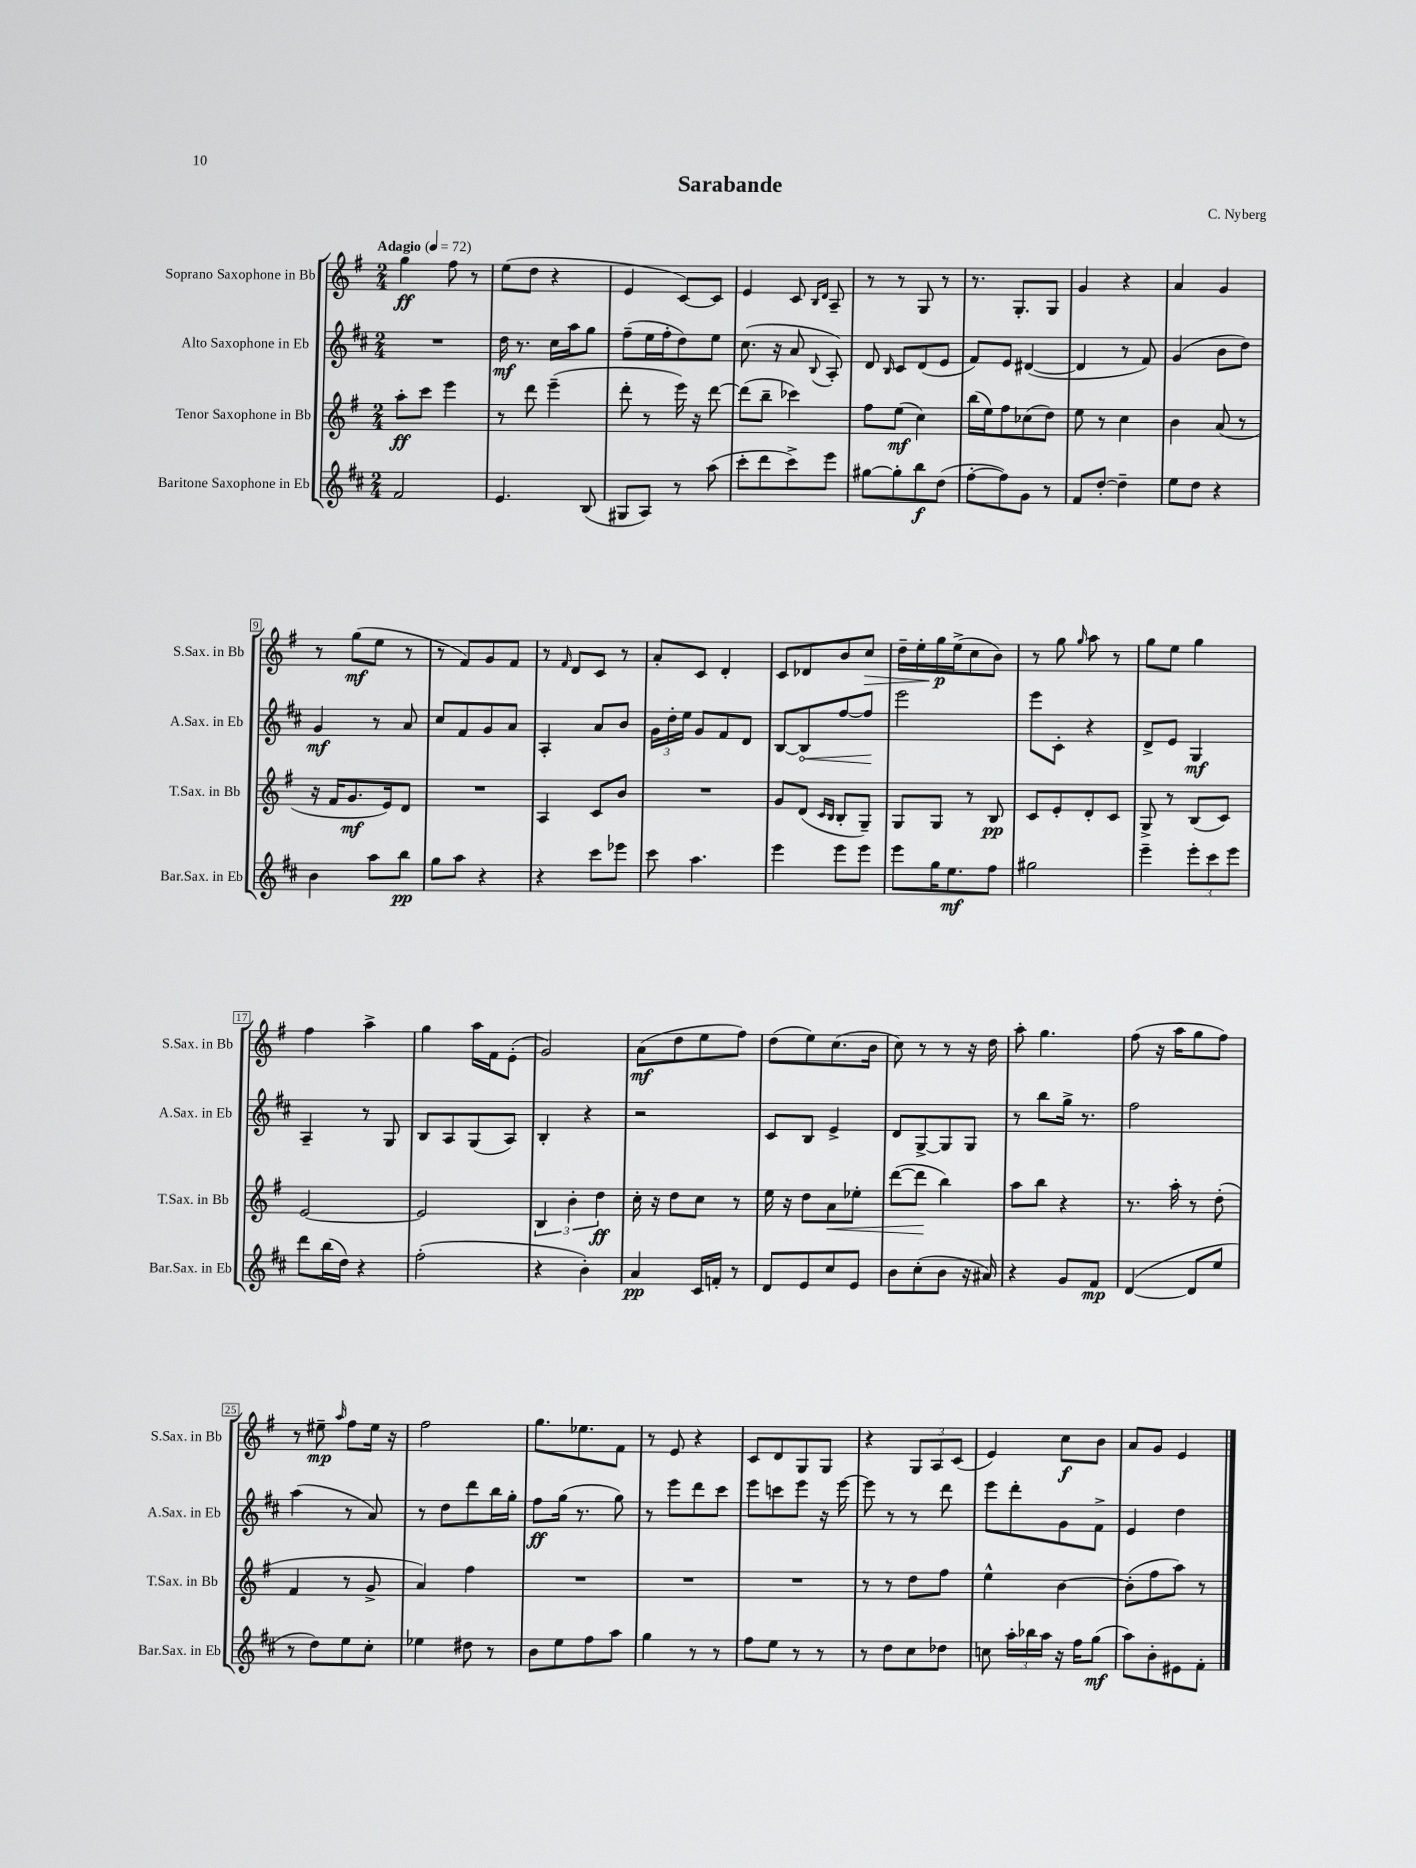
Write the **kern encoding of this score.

**kern	**dynam	**kern	**dynam	**kern	**dynam	**kern	**dynam
*part4	*part4	*part3	*part3	*part2	*part2	*part1	*part1
*staff4	*staff4	*staff3	*staff3	*staff2	*staff2	*staff1	*staff1
*I"Baritone Saxophone in Eb	*	*I"Tenor Saxophone in Bb	*	*I"Alto Saxophone in Eb	*	*I"Soprano Saxophone in Bb	*
*I'Bar.Sax. in Eb	*	*I'T.Sax. in Bb	*	*I'A.Sax. in Eb	*	*I'S.Sax. in Bb	*
*clefG2	*	*clefG2	*	*clefG2	*	*clefG2	*
*k[f#c#]	*	*k[f#]	*	*k[f#c#]	*	*k[f#]	*
*M2/4	*	*M2/4	*	*M2/4	*	*M2/4	*
*MM72	*	*MM72	*	*MM72	*	*MM72	*
=1	=1	=1	=1	=1	=1	=1	=1
!	!	!	!	!	!	!LO:TX:a:B:t=Adagio	!
2f#/	.	8aa'\L	ff	2r	.	4gg\	ff
.	.	8ccc\J	.	.	.	.	.
.	.	4eee\	.	.	.	8ff#\	.
.	.	.	.	.	.	8r	.
=2	=2	=2	=2	=2	=2	=2	=2
4.e/	.	8r	.	16dd\	mf	(8ee\L	.
.	.	.	.	8.r	.	.	.
.	.	8ddd\	.	.	.	8dd\J	.
.	.	(4eee~\	.	16cc#\LL	.	4r	.
.	.	.	.	16aa\J	.	.	.
(8B/	.	.	.	8gg\J	.	.	.
=3	=3	=3	=3	=3	=3	=3	=3
8G#X/L	.	8ddd'\	.	(8ff#~\L	.	4e/	.
8A/J)	.	8r	.	16ee\L	.	.	.
.	.	.	.	16ff#'\J	.	.	.
8r	.	16eee\)	.	8dd\)	.	[8c/L)	.
.	.	16r	.	.	.	.	.
(8aa\	.	[8ddd\	.	8ee\J	.	8c/J]	.
=4	=4	=4	=4	=4	=4	=4	=4
8ccc#'\L	.	(8ddd\L]	.	(8.cc#\	.	4e/	.
8ddd\	.	8bb~\J	.	.	.	.	.
.	.	.	.	16r	.	.	.
8ccc#^\)	.	4ccc-X\)	.	8a/	.	8c/	.
.	.	.	.	.	.	16qqB/LL	.
.	.	.	.	8qqB/	.	16qqd/JJ	.
8eee\J	.	.	.	8A'/)	.	8A~/	.
=5	=5	=5	=5	=5	=5	=5	=5
[8gg#X\L	.	8ff#\L	.	8d/	.	8r	.
.	.	.	.	16qqB/	.	.	.
8gg#'\]	.	(8ee\J	mf	8c#/L	.	8r	.
8bb\	f	4cc\)	.	(8d/	.	8G/	.
(8dd\J	.	.	.	8e/J	.	8r	.
=6	=6	=6	=6	=6	=6	=6	=6
[8ff#'\L	.	(16bb\LL	.	8f#/L)	.	8.r	.
.	.	16ee\J)	.	.	.	.	.
8ff#\])	.	8ff#\	.	8e/J	.	.	.
.	.	.	.	.	.	8.G'/L	.
8g\J	.	(8cc-X\	.	([4d#X/	.	.	.
8r	.	8dd\J)	.	.	.	8G/J	.
=7	=7	=7	=7	=7	=7	=7	=7
8f#/L	.	8ee\	.	4d#/]	.	4g/	.
[8dd'/J	.	8r	.	.	.	.	.
4dd~\]	.	4cc\	.	8r	.	4r	.
.	.	.	.	8f#/)	.	.	.
=8	=8	=8	=8	=8	=8	=8	=8
8ee\L	.	4b\	.	(4g/	.	4a/	.
8dd\J	.	.	.	.	.	.	.
4r	.	(8a/	.	8b\L	.	4g/	.
.	.	8r	.	8dd\J)	.	.	.
!!LO:LB:g=z
=9	=9	=9	=9	=9	=9	=9	=9
4b\	.	16r	.	4g/	mf	8r	.
.	.	16f#/KL	.	.	.	.	.
.	.	8.g/	mf	.	.	(8gg\L	mf
8aa\L	.	.	.	8r	.	8ee\J	.
.	.	16e/k)	.	.	.	.	.
8bb\J	pp	8d/J	.	8a/	.	8r	.
=10	=10	=10	=10	=10	=10	=10	=10
8gg\L	.	2r	.	8cc#/L	.	8r	.
8aa\J	.	.	.	8f#/	.	8f#/L)	.
4r	.	.	.	8g/	.	8g/	.
.	.	.	.	8a/J	.	8f#/J	.
=11	=11	=11	=11	=11	=11	=11	=11
4r	.	4A/	.	4A'/	.	8r	.
.	.	.	.	.	.	16qqf#/	.
.	.	.	.	.	.	8d/L	.
8ccc#\L	.	8c/L	.	8a/L	.	8c/J	.
8eee-X\J	.	8b/J	.	8b/J	.	8r	.
=12	=12	=12	=12	=12	=12	=12	=12
8ccc#\	.	2r	.	24g\LL	.	8a'/L	.
.	.	.	.	24dd'\	.	.	.
.	.	.	.	24ee\JJ	.	.	.
4.aa\	.	.	.	8g/L	.	8c/J	.
.	.	.	.	8f#/	.	4d'/	.
.	.	.	.	8d/J	.	.	.
=13	=13	=13	=13	=13	=13	=13	=13
4eee\	.	8g/L	.	[8B/L	.	8c/L	.
!	!	!	!	!	!LO:HP:b	!	!
.	.	(8d/J	.	8B/]	<	8d-X/	.
.	.	16qqc/LL	.	.	.	.	.
.	.	16qqB/JJ	.	.	.	.	.
8eee\L	.	8B'/L	.	[8ff#/	.	8b/	.
!	!	!	!	!	!	!	!LO:HP:b
8eee\J	.	8G~/J)	.	8ff#/J]	.	8cc/J	>
.	.	.	.	.	[	.	.
=14	=14	=14	=14	=14	=14	=14	=14
8eee\L	.	8G/L	.	2eee\	.	16dd~\LL	.
.	.	.	.	.	.	16ee'\	.
16gg\K	.	8G/J	.	.	.	16gg\	p
8.ee\	mf	.	.	.	.	(16ee^\J	]
.	.	8r	.	.	.	8cc\	.
8ff#\J	.	8B/	pp	.	.	8b\J)	.
=15	=15	=15	=15	=15	=15	=15	=15
2gg#X\	.	8c/L	.	8eee\L	.	8r	.
.	.	8e'/	.	8c#'\J	.	8gg\	.
.	.	.	.	.	.	16qqgg/	.
.	.	8d'/	.	4r	.	8aa\	.
.	.	8c/J	.	.	.	8r	.
=16	=16	=16	=16	=16	=16	=16	=16
4eee~\	.	8G^/	.	8d^/L	.	8gg\L	.
.	.	8r	.	8e/J	.	8ee\J	.
12eee'\L	.	(8B/L	.	4G/	mf	4gg\	.
12ccc#\	.	.	.	.	.	.	.
.	.	8c/J)	.	.	.	.	.
12eee\J	.	.	.	.	.	.	.
!!LO:LB:g=z
=17	=17	=17	=17	=17	=17	=17	=17
8ddd\L	.	[2e/	.	4A~/	.	4ff#\	.
(16bb\L	.	.	.	.	.	.	.
16dd\JJ)	.	.	.	.	.	.	.
4r	.	.	.	8r	.	4aa^\	.
.	.	.	.	8G/	.	.	.
=18	=18	=18	=18	=18	=18	=18	=18
(2ff#'\	.	2e/]	.	8B/L	.	4gg\	.
.	.	.	.	8A/	.	.	.
.	.	.	.	(8G/	.	16aa\LL	.
.	.	.	.	.	.	16f#\J	.
.	.	.	.	8A/J)	.	(8e'\J	.
=19	=19	=19	=19	=19	=19	=19	=19
4r	.	6B/	.	4B'/	.	2g/)	.
.	.	6b'\	.	.	.	.	.
4b'\)	.	.	.	4r	.	.	.
.	.	6dd\	ff	.	.	.	.
=20	=20	=20	=20	=20	=20	=20	=20
4a/	pp	16cc'\	.	2r	.	(8a\L	mf
.	.	16r	.	.	.	.	.
.	.	8dd\L	.	.	.	8dd\	.
16c#/LL	.	8cc\J	.	.	.	8ee\	.
16fn'/JJ	.	.	.	.	.	.	.
8r	.	8r	.	.	.	8ff#\J)	.
=21	=21	=21	=21	=21	=21	=21	=21
8d/L	.	16ee\	.	8c#/L	.	(8dd\L	.
.	.	16r	.	.	.	.	.
8e/	.	8dd\L	.	8B/J	.	8ee\)	.
!	!	!	!LO:HP:b	!	!	!	!
8cc#/	.	8a\	<	4e^/	.	(8.cc\	.
8e/J	.	8ee-X'\J	.	.	.	.	.
.	.	.	.	.	.	16b\Jk	.
=22	=22	=22	=22	=22	=22	=22	=22
8b\L	.	([8ddd\L	.	8d/L	.	8cc\)	.
(8cc#'\	.	8ddd\J]	.	[8G^/	.	8r	.
8b\J	.	4bb\)	[	8G/]	.	8r	.
16r	.	.	.	8G/J	.	16r	.
16a#X/)	.	.	.	.	.	16dd\	.
=23	=23	=23	=23	=23	=23	=23	=23
4r	.	8aa\L	.	8r	.	8aa'\	.
.	.	8bb\J	.	8bb\L	.	4.gg\	.
8g/L	.	4r	.	16gg^\Jk	.	.	.
.	.	.	.	8.r	.	.	.
8f#/J	mp	.	.	.	.	.	.
=24	=24	=24	=24	=24	=24	=24	=24
([4d/	.	8.r	.	2ff#\	.	(8ff#\	.
.	.	.	.	.	.	16r	.
.	.	16aa'\	.	.	.	16aa\KL	.
8d/L]	.	8r	.	.	.	8gg\	.
8ee/J	.	(8dd'\	.	.	.	8ff#\J)	.
!!LO:LB:g=z
=25	=25	=25	=25	=25	=25	=25	=25
8r	.	4f#/	.	(4aa\	.	8r	.
8dd\L)	.	.	.	.	.	8ee#X~\	mp
.	.	.	.	.	.	16qqaa/	.
8ee\	.	8r	.	8r	.	8ff#\L	.
8cc#'\J	.	8g^/	.	8a/)	.	16ee#\Jk	.
.	.	.	.	.	.	16r	.
=26	=26	=26	=26	=26	=26	=26	=26
4ee-X\	.	4a/)	.	8r	.	2ff#\	.
.	.	.	.	8dd\L	.	.	.
8dd#X\	.	4ff#\	.	8ddd\	.	.	.
8r	.	.	.	16bb\L	.	.	.
.	.	.	.	16gg'\JJ	.	.	.
=27	=27	=27	=27	=27	=27	=27	=27
8b\L	.	2r	.	8ff#\L	ff	8.gg\L	.
8ee\	.	.	.	(16gg\Jk	.	.	.
.	.	.	.	8.r	.	8.ee-X\	.
8ff#\	.	.	.	.	.	.	.
8aa\J	.	.	.	8gg\)	.	8f#\J	.
=28	=28	=28	=28	=28	=28	=28	=28
4gg\	.	2r	.	8r	.	8r	.
.	.	.	.	8eee\L	.	8e/	.
8r	.	.	.	8ddd\	.	4r	.
8r	.	.	.	8ccc#\J	.	.	.
=29	=29	=29	=29	=29	=29	=29	=29
8ff#\L	.	2r	.	8eee\L	.	8c/L	.
8ee\J	.	.	.	8cccn\	.	8d/	.
8r	.	.	.	8eee\J	.	8G/	.
8r	.	.	.	16r	.	8G/J	.
.	.	.	.	[16eee\	.	.	.
=30	=30	=30	=30	=30	=30	=30	=30
8r	.	8r	.	8eee\]	.	4r	.
8dd\L	.	8r	.	8r	.	.	.
8cc#\	.	8dd\L	.	8r	.	12G/L	.
.	.	.	.	.	.	12A/	.
8dd-X\J	.	8ff#\J	.	8ddd\	.	.	.
.	.	.	.	.	.	(12c/J	.
=31	=31	=31	=31	=31	=31	=31	=31
8ccn\	.	4ee^^\	.	8eee\L	.	4e/)	.
24aa'\LL	.	.	.	8ddd'\	.	.	.
24bb-X\	.	.	.	.	.	.	.
24aa\JJ	.	.	.	.	.	.	.
16r	.	[4b\	.	8g\	.	8cc\L	f
16ff#\KL	.	.	.	.	.	.	.
(8gg\J	mf	.	.	8f#^\J	.	8b\J	.
=32	=32	=32	=32	=32	=32	=32	=32
8aa\L)	.	(8b'\L]	.	4e/	.	8a/L	.
8b'\	.	8ff#\	.	.	.	8g/J	.
8e#X\	.	8aa\J)	.	4dd\	.	4e/	.
8f#'\J	.	8r	.	.	.	.	.
==	==	==	==	==	==	==	==
*-	*-	*-	*-	*-	*-	*-	*-
